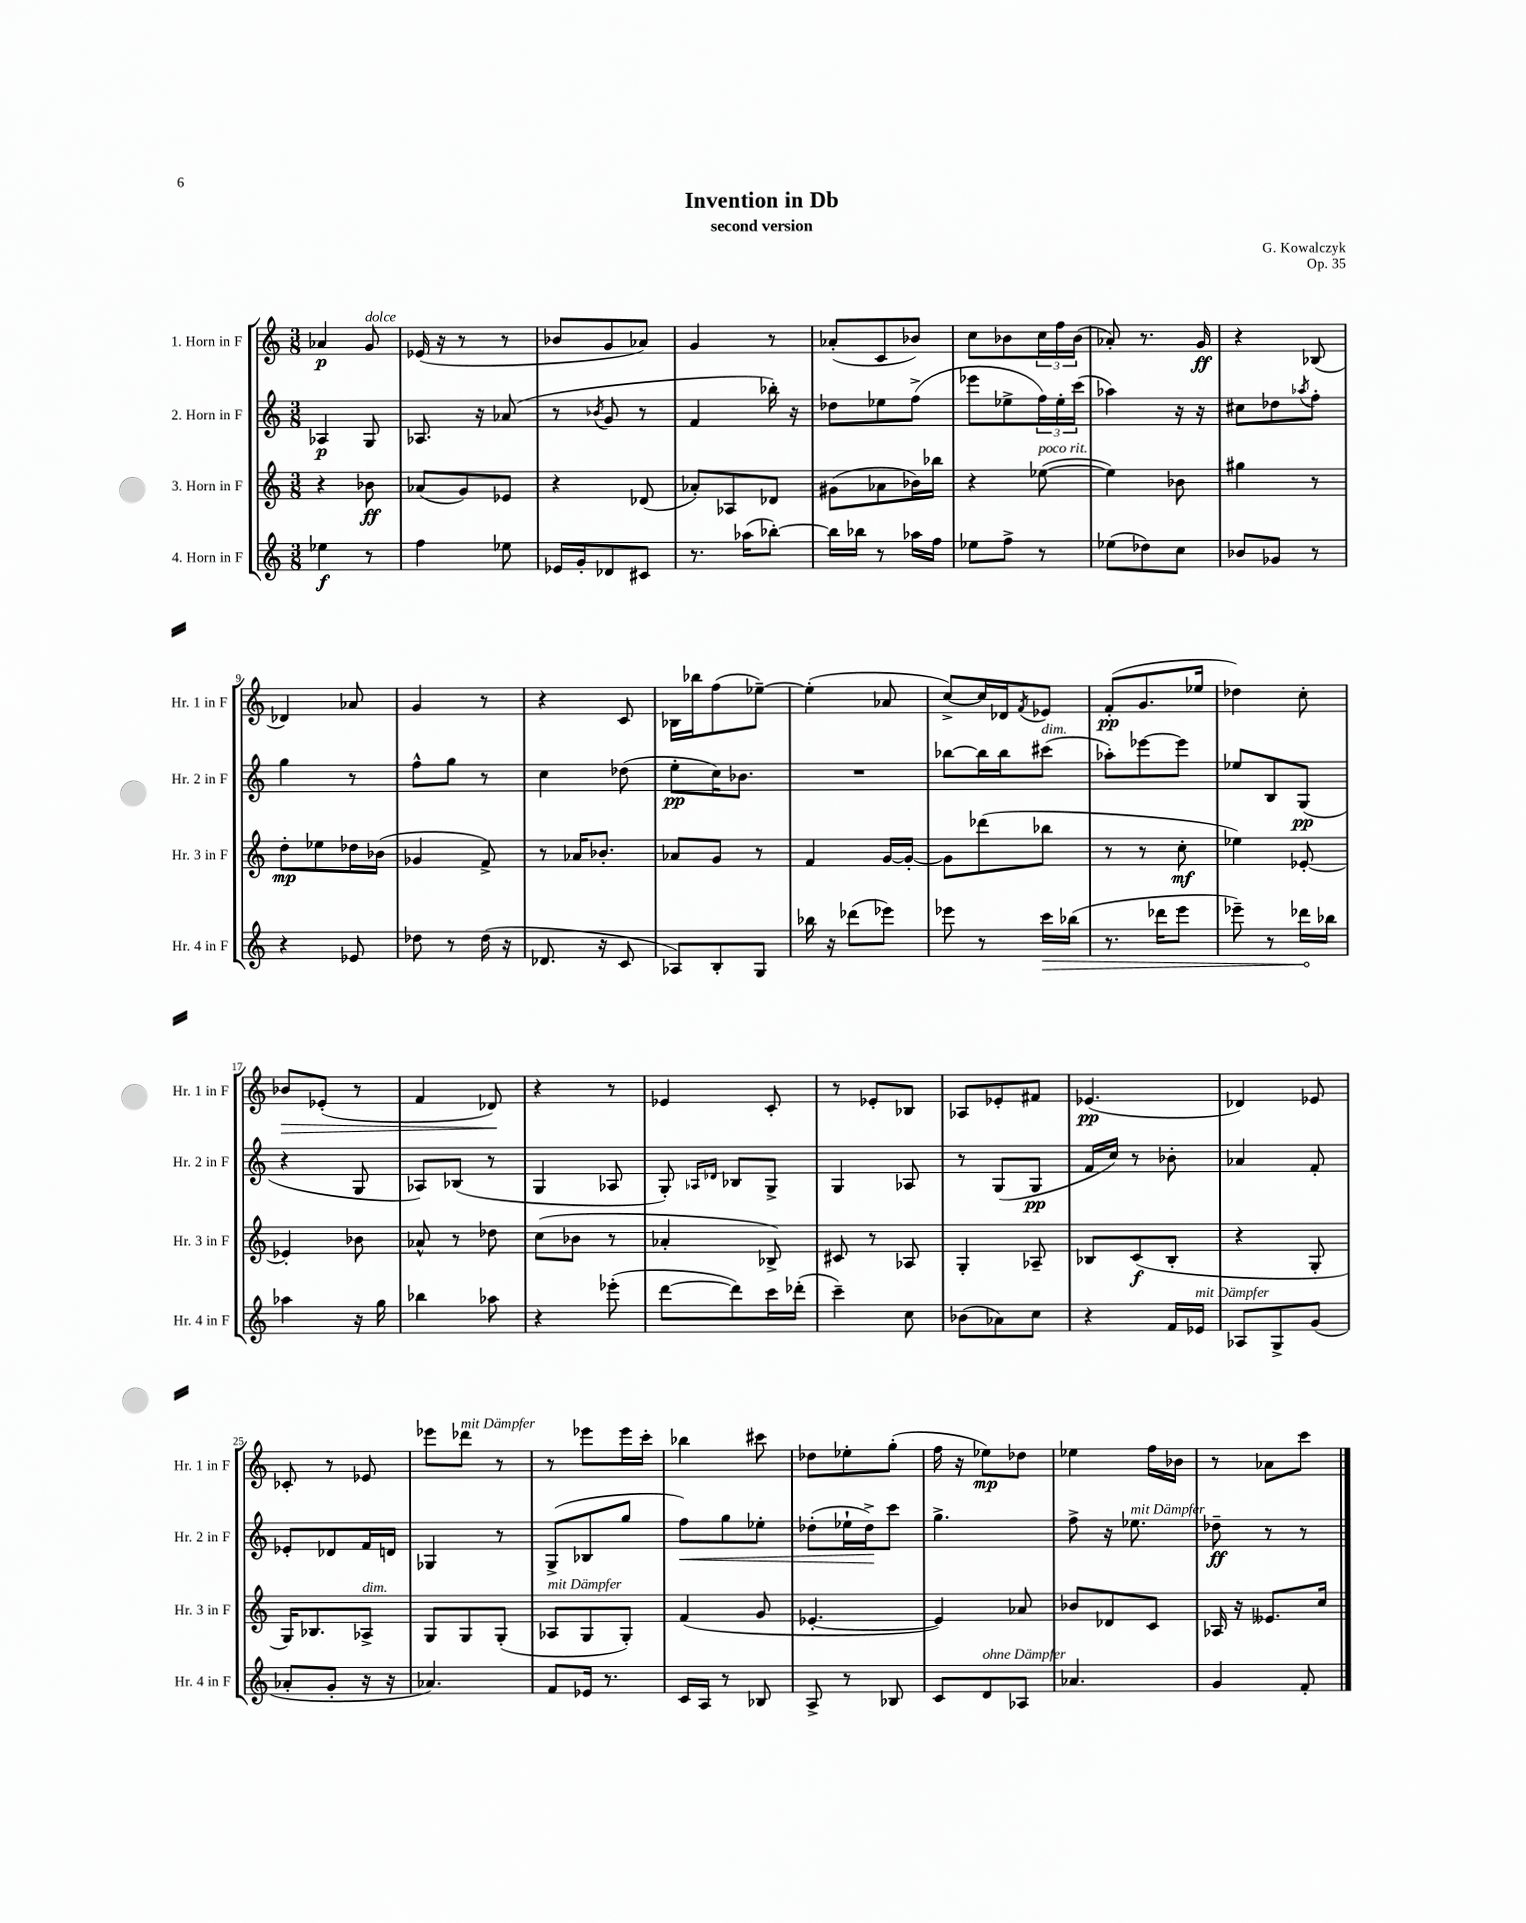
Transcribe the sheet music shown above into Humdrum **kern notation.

**kern	**dynam	**kern	**dynam	**kern	**dynam	**kern	**dynam
*part4	*part4	*part3	*part3	*part2	*part2	*part1	*part1
*staff4	*staff4	*staff3	*staff3	*staff2	*staff2	*staff1	*staff1
*I"4. Horn in F	*	*I"3. Horn in F	*	*I"2. Horn in F	*	*I"1. Horn in F	*
*I'Hr. 4 in F	*	*I'Hr. 3 in F	*	*I'Hr. 2 in F	*	*I'Hr. 1 in F	*
*clefG2	*	*clefG2	*	*clefG2	*	*clefG2	*
*k[]	*	*k[]	*	*k[]	*	*k[]	*
*M3/8	*	*M3/8	*	*M3/8	*	*M3/8	*
=1	=1	=1	=1	=1	=1	=1	=1
4ee-X\	f	4r	.	4A-X/	p	4a-X/	p
!	!	!	!	!	!	!LO:TX:a:i:t=dolce	!
8r	.	8b-X\	ff	8G/	.	8g/	.
=2	=2	=2	=2	=2	=2	=2	=2
4ff\	.	(8a-X/L	.	8.A-X/	.	(16e-X/	.
.	.	.	.	.	.	16r	.
.	.	8g/)	.	.	.	8r	.
.	.	.	.	16r	.	.	.
8ee-X\	.	8e-X/J	.	(8a-X/	.	8r	.
=3	=3	=3	=3	=3	=3	=3	=3
16e-X/LL	.	4r	.	8r	.	8b-X/L	.
16g'/J	.	.	.	.	.	.	.
.	.	.	.	8qb-X/	.	.	.
8d-X/	.	.	.	8g/	.	8g/	.
8c#X/J	.	(8d-X/	.	8r	.	8a-X/J)	.
=4	=4	=4	=4	=4	=4	=4	=4
8.r	.	8a-X'/L)	.	4f/	.	4g/	.
.	.	8A-X/	.	.	.	.	.
(16aa-X\KL	.	.	.	.	.	.	.
[8bb-X'\J)	.	8d-X/J	.	16bb-X'\)	.	8r	.
.	.	.	.	16r	.	.	.
=5	=5	=5	=5	=5	=5	=5	=5
16bb-\LL]	.	(8g#X\L	.	8dd-X\L	.	(8a-X'/L	.
16bb-X\JJ	.	.	.	.	.	.	.
8r	.	8a-X\	.	8ee-X\	.	8c/	.
16aa-X\LL	.	16b-X\L)	.	(8ff^\J	.	8b-X/J)	.
16ff\JJ	.	16bb-X\JJ	.	.	.	.	.
=6	=6	=6	=6	=6	=6	=6	=6
8ee-X\L	.	4r	.	8eee-X\L	.	8cc\L	.
8ff^\J	.	.	.	8ee-X^\	.	8b-X\	.
!	!	!LO:TX:a:i:t=poco rit.	!	!	!	!	!
8r	.	([8ee-X\	.	24ff\L)	.	24cc\L	.
.	.	.	.	24ee-'\	.	24ff\	.
.	.	.	.	(24ccc\JJ	.	(24b-\JJ	.
=7	=7	=7	=7	=7	=7	=7	=7
(8ee-X\L	.	4ee-\])	.	4aa-X\)	.	8a-X'/)	.
8dd-X\)	.	.	.	.	.	8.r	.
8cc\J	.	8b-X\	.	16r	.	.	.
.	.	.	.	16r	.	16g/	ff
=8	=8	=8	=8	=8	=8	=8	=8
8b-X/L	.	4gg#X\	.	8cc#X\L	.	4r	.
8g-X/J	.	.	.	8dd-X\	.	.	.
.	.	.	.	8qaa-X/	.	.	.
8r	.	8r	.	8ff'\J	.	(8B-X/	.
!!LO:LB:g=z
=9	=9	=9	=9	=9	=9	=9	=9
4r	.	8dd'\L	mp	4gg\	.	4d-X/)	.
.	.	8ee-X\	.	.	.	.	.
8e-X/	.	16dd-X\L	.	8r	.	8a-X/	.
.	.	(16b-X\JJ	.	.	.	.	.
=10	=10	=10	=10	=10	=10	=10	=10
8dd-X\	.	4g-X/	.	8ff^^\L	.	4g/	.
8r	.	.	.	8gg\J	.	.	.
(16dd-\	.	8f^/)	.	8r	.	8r	.
16r	.	.	.	.	.	.	.
=11	=11	=11	=11	=11	=11	=11	=11
8.d-X/	.	8r	.	4cc\	.	4r	.
.	.	16a-X/KL	.	.	.	.	.
16r	.	8.b-X'/J	.	.	.	.	.
8c/	.	.	.	(8dd-X\	.	8c/	.
=12	=12	=12	=12	=12	=12	=12	=12
8A-X/L)	.	8a-X/L	.	8ee'\L	pp	16B-X\LL	.
.	.	.	.	.	.	16bb-X\J	.
8B'/	.	8g/J	.	16cc\K)	.	(8ff\	.
.	.	.	.	8.b-X\J	.	.	.
8G/J	.	8r	.	.	.	[8ee-X~\J)	.
=13	=13	=13	=13	=13	=13	=13	=13
16bb-X\	.	4f/	.	4.r	.	(4ee-'\]	.
16r	.	.	.	.	.	.	.
(8ddd-X\L	.	.	.	.	.	.	.
8eee-X\J)	.	[16g/LL	.	.	.	8a-X/	.
.	.	16g'/JJ_	.	.	.	.	.
=14	=14	=14	=14	=14	=14	=14	=14
8eee-X\	.	8g\L]	.	[8bb-X\L	.	[8cc^/L)	.
8r	.	(8ddd-X\	.	16bb-\L]	.	16cc/L]	.
.	.	.	.	16bb-\J	.	16d-X/J	.
.	.	.	.	.	.	8qf/	.
!	!	!	!	!LO:TX:a:i:t=dim.	!	!	!
!	!LO:HP:b	!	!	!	!	!	!
16ccc\LL	>	8bb-X\J	.	(8ccc#X\J	.	8e-X/J	.
(16bb-X\JJ	.	.	.	.	.	.	.
=15	=15	=15	=15	=15	=15	=15	=15
8.r	.	8r	.	8aa-X'\L)	.	(8f'/L	pp
.	.	8r	.	[8eee-X\	.	8.g/	.
16ddd-X\KL	.	.	.	.	.	.	.
8eee\J	.	8cc'\	mf	8eee-\J]	.	.	.
.	.	.	.	.	.	16ee-X/Jk	.
=16	=16	=16	=16	=16	=16	=16	=16
8eee-X~\)	.	4ee-X\)	.	8ee-X/L	.	4dd-X\)	.
8r	.	.	.	8B/	.	.	.
16ddd-X\LL	.	[8e-X'/	.	(8G/J	pp	8cc'\	.
16bb-X\JJ	]	.	.	.	.	.	.
!!LO:LB:g=z
=17	=17	=17	=17	=17	=17	=17	=17
!	!	!	!	!	!	!	!LO:HP:b
4aa-X\	.	4e-X'/]	.	4r	.	8b-X/L	>
.	.	.	.	.	.	(8e-X'/J	.
16r	.	8b-X\	.	8G/	.	8r	.
16gg\	.	.	.	.	.	.	.
=18	=18	=18	=18	=18	=18	=18	=18
4bb-X\	.	8a-X^^/	.	8A-X/L)	.	4f/	.
.	.	8r	.	(8B-X/J	.	.	.
8aa-X\	.	8dd-X\	.	8r	.	8d-X/)	.
.	.	.	.	.	.	.	]
=19	=19	=19	=19	=19	=19	=19	=19
4r	.	(8cc\L	.	4G/	.	4r	.
.	.	8b-X\J	.	.	.	.	.
(8eee-X'\	.	8r	.	8A-X/	.	8r	.
=20	=20	=20	=20	=20	=20	=20	=20
[8ddd\L	.	4a-X'/	.	8G'/)	.	4e-X/	.
.	.	.	.	16qqA-X/LL	.	.	.
.	.	.	.	16qqd-X/JJ	.	.	.
8ddd\])	.	.	.	8B-X/L	.	.	.
16ccc\L	.	8B-X^/)	.	8G^/J	.	8c'/	.
(16ddd-X'\JJ	.	.	.	.	.	.	.
=21	=21	=21	=21	=21	=21	=21	=21
4ccc~\)	.	8c#X/	.	4G/	.	8r	.
.	.	8r	.	.	.	8e-X'/L	.
8cc\	.	8A-X/	.	8A-X/	.	8B-X/J	.
=22	=22	=22	=22	=22	=22	=22	=22
(8b-X\L	.	4G'/	.	8r	.	8A-X/L	.
8a-X\)	.	.	.	(8G/L	.	8e-X'/	.
8cc\J	.	8A-X~/	.	8G/J	pp	8f#X/J	.
=23	=23	=23	=23	=23	=23	=23	=23
4r	.	8B-X/L	.	16f/LL	.	(4.e-X/	pp
.	.	.	.	16cc/JJ)	.	.	.
.	.	(8c/	f	8r	.	.	.
16f/LL	.	8B-'/J	.	8b-X'\	.	.	.
!LO:TX:a:i:t=mit Dämpfer	!	!	!	!	!	!	!
16e-X/JJ	.	.	.	.	.	.	.
=24	=24	=24	=24	=24	=24	=24	=24
8A-X/L	.	4r	.	4a-X/	.	4d-X/)	.
8G^/	.	.	.	.	.	.	.
(8g/J	.	8G'/	.	8f'/	.	8e-X/	.
!!LO:LB:g=z
=25	=25	=25	=25	=25	=25	=25	=25
8a-X'/L	.	16G/KL)	.	8e-X'/L	.	8c-X'/	.
.	.	8.B-X/	.	.	.	.	.
8g'/J	.	.	.	8d-X/	.	8r	.
!	!	!LO:TX:a:i:t=dim.	!	!	!	!	!
16r	.	8A-X^/J	.	16f/L	.	8e-X/	.
16r	.	.	.	16dn/JJ	.	.	.
=26	=26	=26	=26	=26	=26	=26	=26
4.a-X/)	.	8G/L	.	4G-X/	.	8eee-X\L	.
!	!	!	!	!	!	!LO:TX:a:i:t=mit Dämpfer	!
.	.	8G/	.	.	.	8ddd-X\J	.
.	.	(8G'/J	.	8r	.	8r	.
=27	=27	=27	=27	=27	=27	=27	=27
!	!	!LO:TX:a:i:t=mit Dämpfer	!	!	!	!	!
8f/L	.	8A-X/L	.	(8G^/L	.	8r	.
16e-X/Jk	.	8G/	.	8B-X/	.	8eee-X\L	.
8.r	.	.	.	.	.	.	.
.	.	8G'/J)	.	8gg/J	.	16eee-\L	.
.	.	.	.	.	.	16ccc'\JJ	.
=28	=28	=28	=28	=28	=28	=28	=28
!	!	!	!	!	!LO:HP:b	!	!
16c/LL	.	(4f/	.	8ff\L)	<	4bb-X\	.
16A/JJ	.	.	.	.	.	.	.
8r	.	.	.	8gg\	.	.	.
8B-X/	.	8g/	.	8ee-X'\J	.	8ccc#X\	.
=29	=29	=29	=29	=29	=29	=29	=29
8A^/	.	[4.e-X'/	.	(8dd-X'\L	.	8dd-X\L	.
8r	.	.	.	16ee-X`\L	.	8ee-X'\	.
.	.	.	.	16dd-^\J)	.	.	.
8B-X/	.	.	.	8ccc\J	[	(8gg'\J	.
=30	=30	=30	=30	=30	=30	=30	=30
8c/L	.	4e-/])	.	4.gg^\	.	16ff\	.
.	.	.	.	.	.	16r	.
!LO:TX:a:i:t=ohne Dämpfer	!	!	!	!	!	!	!
8d/	.	.	.	.	.	8ee-X\L)	mp
8A-X/J	.	8a-X/	.	.	.	8dd-X\J	.
=31	=31	=31	=31	=31	=31	=31	=31
4.a-X/	.	8b-X/L	.	8ff^\	.	4ee-X\	.
.	.	8d-X/	.	16r	.	.	.
!	!	!	!	!LO:TX:a:i:t=mit Dämpfer	!	!	!
.	.	.	.	8.ee-X\	.	.	.
.	.	8c/J	.	.	.	16ff\LL	.
.	.	.	.	.	.	16b-X\JJ	.
=32	=32	=32	=32	=32	=32	=32	=32
4g/	.	16A-X/	.	8dd-X~\	ff	8r	.
.	.	16r	.	.	.	.	.
.	.	8.e--X/L	.	8r	.	8a-X\L	.
8f'/	.	.	.	8r	.	8ccc\J	.
.	.	16cc/Jk	.	.	.	.	.
==	==	==	==	==	==	==	==
*-	*-	*-	*-	*-	*-	*-	*-
